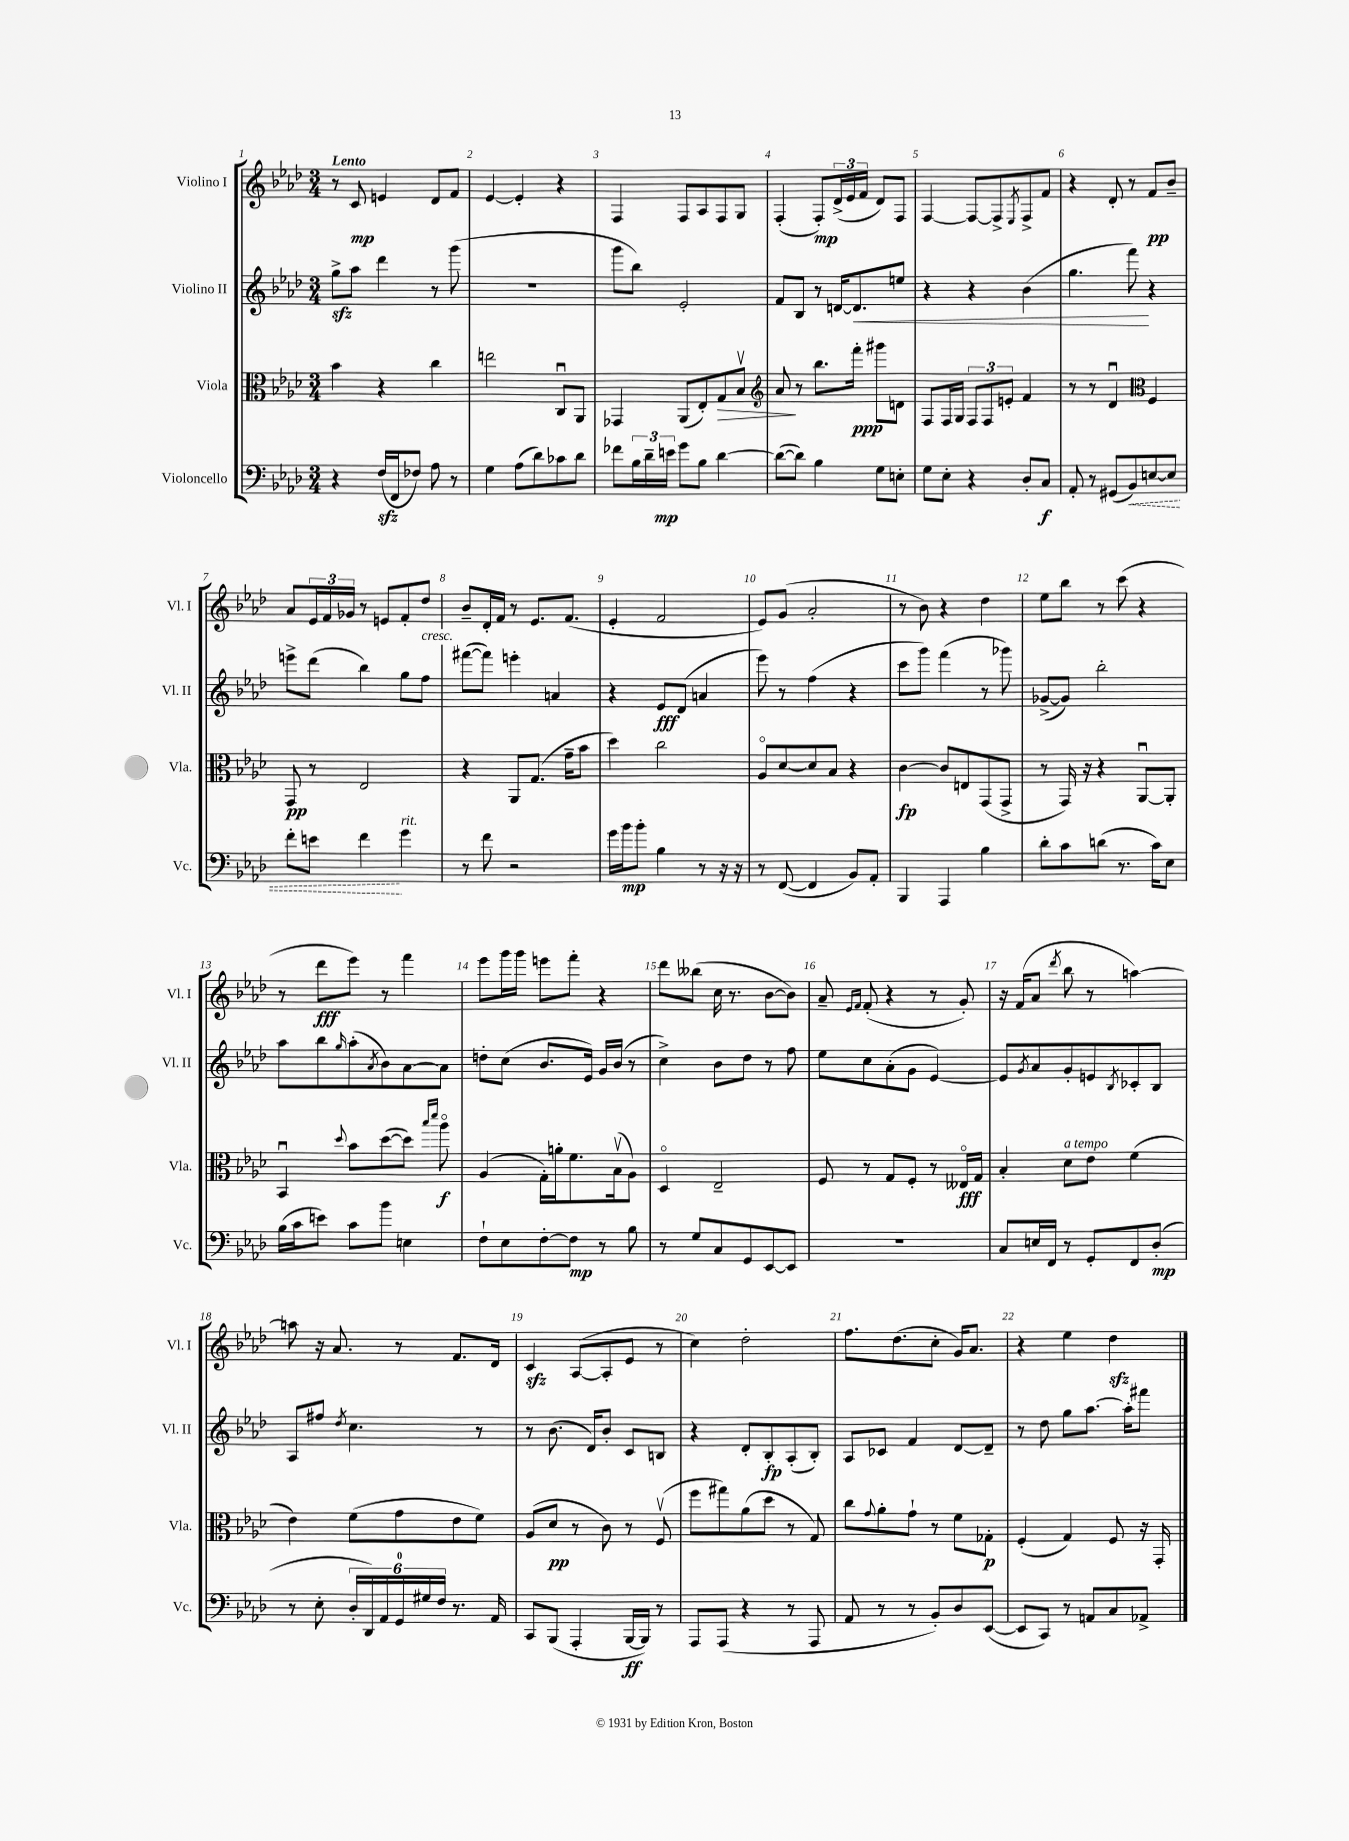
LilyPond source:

<<
\new StaffGroup <<
\new Staff = "s0" \with { instrumentName = "Violino I" shortInstrumentName = "Vl. I" } {
    \clef treble \key aes \major \numericTimeSignature \time 3/4 \tempo "Lento"
    r8 c'8\mp e'4 des'8 f'8 |
    ees'4~ ees'4-. r4 |
    f4 f8 aes8 f8 g8 |
    f4-.( f8-.\mp) \tuplet 3/2 { des'16->( ees'16 f'16 } des'8) f8 |
    f4~ f8~ f8-> \acciaccatura { ees8 } f8-> f'8 |
    r4 des'8-. r8 f'8\pp bes'8-- |
    aes'8 \tuplet 3/2 { ees'16 f'16 ges'16 } r8 e'8 f'8-. des''8 |
    bes'8-- des'16-. f'16 r8 ees'8. f'8.( |
    ees'4-. f'2 |
    ees'8) g'8( aes'2-. |
    r8 bes'8) r4 des''4 |
    ees''8 bes''8 r8 c'''8( r4 |
    r8 des'''8\fff ees'''8) r8 f'''4 |
    ees'''8 g'''16 g'''16 e'''8 f'''8-. r4 |
    des'''8 beses''8( c''16 r8. bes'8~ bes'8) |
    aes'8-- \grace { ees'16 f'16 } f'8-.( r4 r8 g'8-.) |
    r16 f'16( aes'8 \acciaccatura { des'''8 } bes''8 r8 a''4~) |
    a''8 r16 aes'8. r8 f'8. des'16 |
    c'4\sfz aes8~( aes8-. ees'8 r8 |
    c''4) des''2-. |
    f''8. des''8.( c''8-. g'16) aes'8. |
    r4 ees''4 des''4\sfz \bar "|." |
}
\new Staff = "s1" \with { instrumentName = "Violino II" shortInstrumentName = "Vl. II" } {
    \clef treble \key aes \major \numericTimeSignature \time 3/4
    g''8->\sfz aes''8 des'''4 r8 g'''8( |
    R2. |
    g'''8 bes''8) ees'2-. |
    f'8 bes8 r8 d'16~ d'8.\< e''8 |
    r4 r4 bes'4( |
    g''4. f'''8\!) r4 |
    e'''8-> des'''8( bes''4) g''8 f''8^\markup { \italic "cresc." } |
    fis'''8~( fis'''8) e'''4-. a'4 |
    r4 ees'8\fff des'8( a'4 |
    ees'''8) r8 f''4( r4 |
    c'''8 g'''8) f'''4( r8 ges'''8) |
    ges'8~->( ges'8) bes''2-. |
    aes''8 bes''8 \grace { g''16 } aes''8-.( \acciaccatura { aes'8 } bes'8) aes'8~ aes'8 |
    d''8-. c''8( bes'8. ees'16) g'16 bes'16( r8 |
    c''4->) bes'8 des''8 r8 f''8 |
    ees''8 c''8 aes'8-.( g'8 ees'4~) |
    ees'8 \acciaccatura { g'8 } aes'8 g'8-. e'8 \acciaccatura { bes8 } ces'8-. bes8 |
    aes8 fis''8 \acciaccatura { des''8 } c''4. r8 |
    r8 bes'8.( des'16) bes'8-. c'8 b8 |
    r4 des'8-. bes8-.\fp aes8-.( bes8-.) |
    aes8 ces'8 f'4 des'8~ des'8-- |
    r8 des''8 g''8 aes''8.~ aes''16-. fis'''8 \bar "|." |
}
\new Staff = "s2" \with { instrumentName = "Viola" shortInstrumentName = "Vla." } {
    \clef alto \key aes \major \numericTimeSignature \time 3/4
    bes'4 r4 c''4 |
    e''2 c8\downbow aes,8 |
    ges,4 aes,8( ees8-.) g8\> bes8\upbow |
    \clef treble aes'8\! r8 bes''8. f'''16-.\ppp gis'''8 d'8 |
    f8 f16 g16 \tuplet 3/2 { f8 f8 e'8-. } f'4 |
    r8 r8 des'4\downbow \clef alto f4 |
    g,8\pp r8 ees2 |
    r4 aes,8 g8.( g'16-- bes'8 |
    des''4) c''2 |
    aes8\flageolet des'8~ des'8 bes8 r4 |
    c'4~\fp c'8 e8 g,8( g,8-> |
    r8 g,16) r16 r4 aes,8~\downbow aes,8-. |
    bes,4\downbow \appoggiatura { des''8 } bes'8 des''8~( des''8) \grace { bes''16 des'''16 } aes''8\flageolet\f |
    aes4( g16-.) a'16-. f'8. bes16\upbow( aes8) |
    des4\flageolet ees2-- |
    f8 r8 g8 f8-. r8 eeses16\flageolet\fff g16 |
    bes4-. des'8^\markup { \italic "a tempo" } ees'8 f'4( |
    ees'4) f'8( g'8 ees'8 f'8) |
    aes8( des'8\pp r8 c'8) r8 f8\upbow( |
    f''8 gis''8) aes'8( des''8 r8 g8) |
    c''8 \appoggiatura { g'8 } aes'8-. g'8-! r8 f'8 ges8-.\p |
    f4-.( g4) f8 r16 g,16-. \bar "|." |
}
\new Staff = "s3" \with { instrumentName = "Violoncello" shortInstrumentName = "Vc." } {
    \clef bass \key aes \major \numericTimeSignature \time 3/4
    r4 f16\sfz( f,16 fes8) aes8 r8 |
    g4 aes8( des'8) ces'8 des'8 |
    fes'8 \tuplet 3/2 { bes16 des'16-- e'16\mp } g'8 bes8 des'4~ |
    des'8~( des'8) bes4 g8 e8-. |
    g8 ees8-. r4 des8-. c8\f |
    aes,8-. r8 gis,8( \once \override Hairpin.style = #'dashed-line bes,8\<) e8~ e8 |
    f'8-. e'8 f'4\! g'4^\markup { \italic "rit." } |
    r8 f'8 r2 |
    g'16 bes'16\mp bes'8-. bes4 r8 r16 r16 |
    r8 f,8~( f,4 bes,8) aes,8-. |
    bes,,4 aes,,4 bes4 |
    des'8-. c'8 d'8( r8. c'16) ees8 |
    bes16( c'16 e'8) c'8 bes'8 e4 |
    f8-! ees8 f8~-. f8\mp r8 bes8 |
    r8 g8 c8 g,8 ees,8~ ees,8 |
    R2. |
    c8 e16 f,16 r8 g,8-. f,8 des8-.\mp( |
    r8 ees8-. \tuplet 6/4 { des16-. des,16) aes,16 g,16-0 gis16 f16 } r8. aes,16 |
    c,8 bes,,8( aes,,4-. bes,,16~\ff bes,,16) r8 |
    aes,,8 aes,,8( r4 r8 aes,,8 |
    aes,8 r8 r8 bes,8-.) des8 ees,8~( |
    ees,8 c,8) r8 a,8 c8 aes,8-> \bar "|." |
}
>>
>>
\layout { \context { \Score \override BarNumber.break-visibility = ##(#f #t #t) barNumberVisibility = #all-bar-numbers-visible } }
